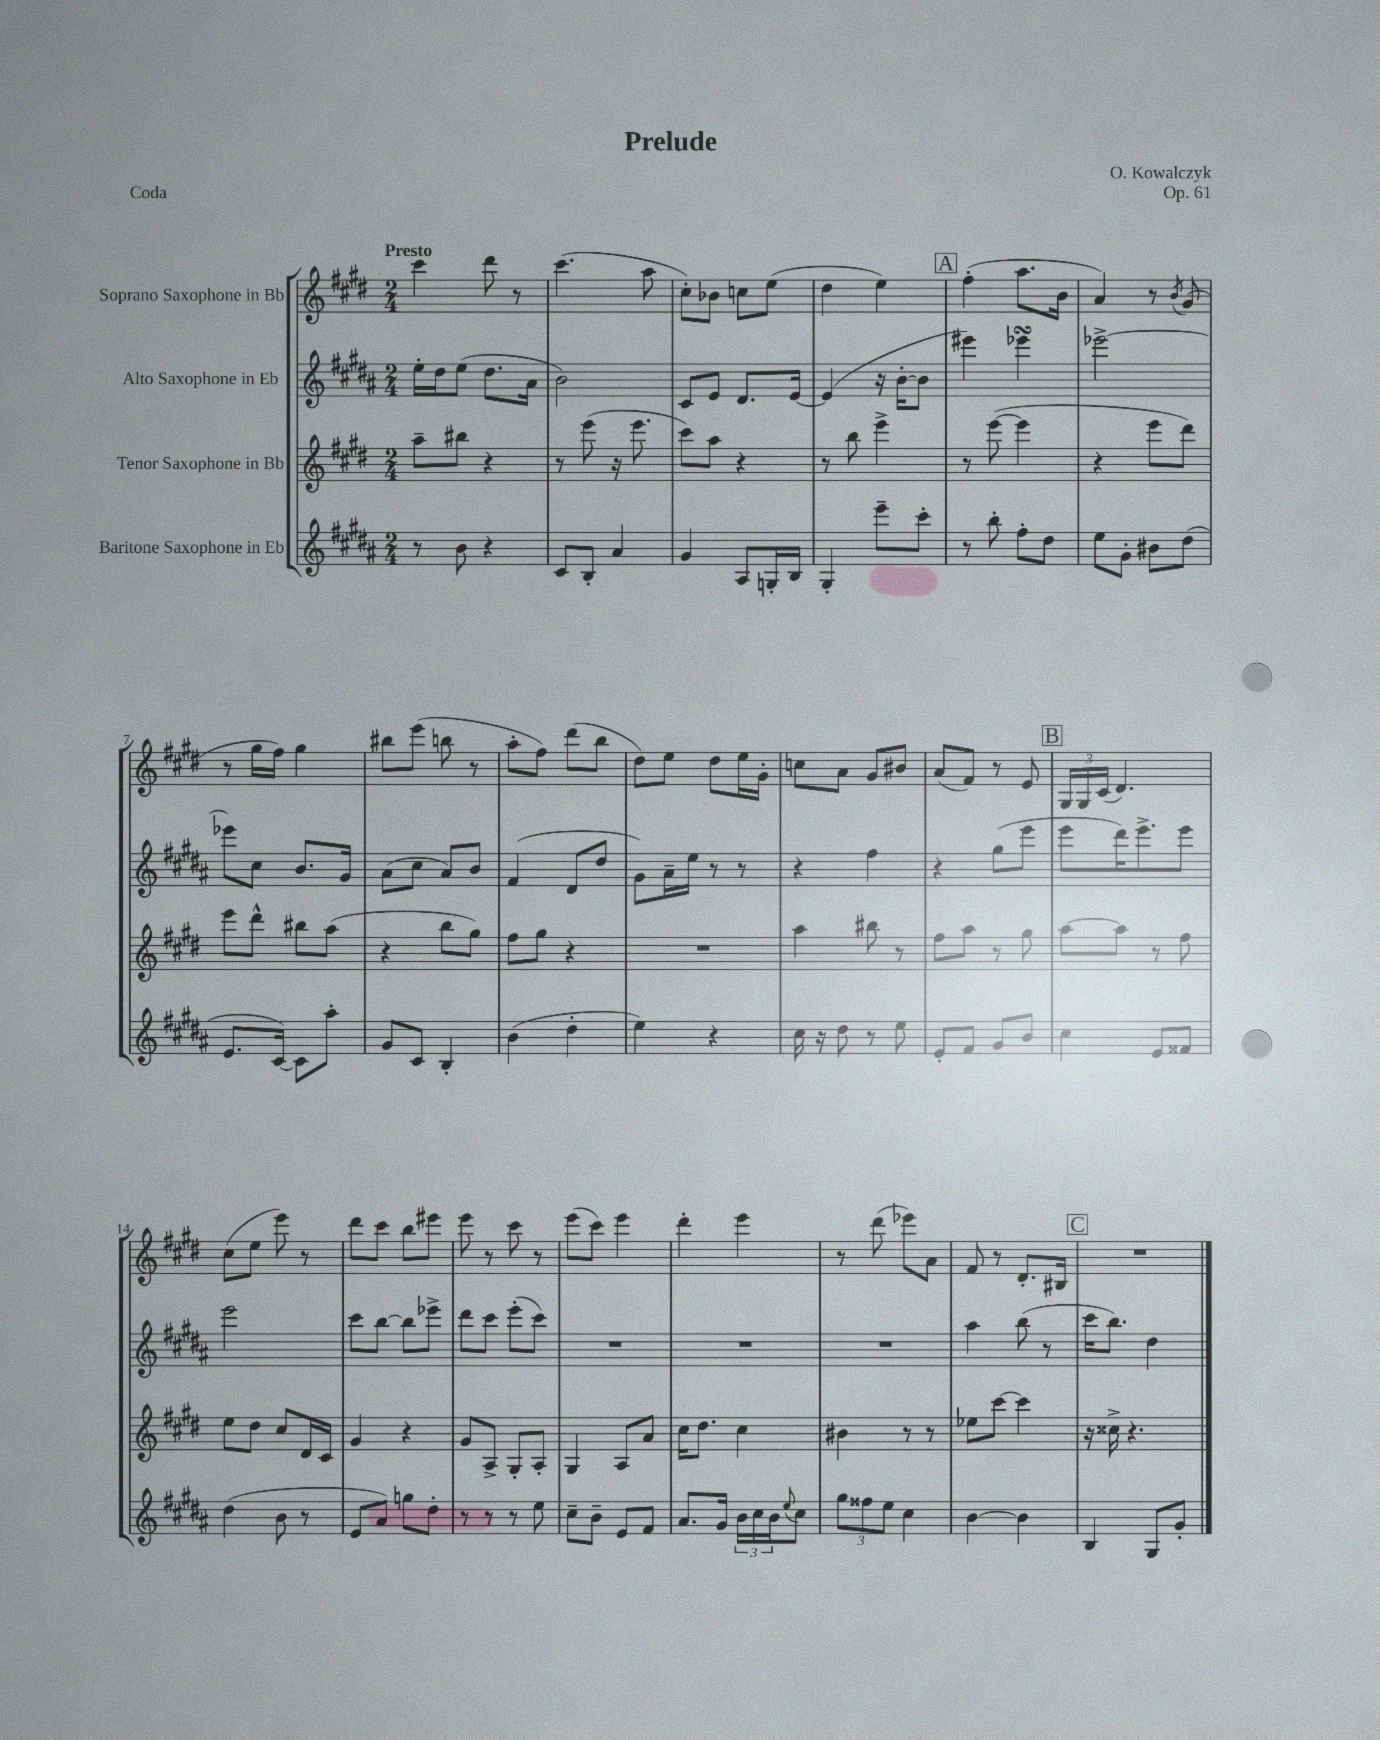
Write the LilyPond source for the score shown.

\header { title = "Prelude" composer = "O. Kowalczyk" opus = "Op. 61" piece = "Coda" }
<<
\new StaffGroup <<
\new Staff = "s0" \with { instrumentName = "Soprano Saxophone in Bb" } {
    \clef treble \key e \major \numericTimeSignature \time 2/4 \tempo "Presto"
    cis'''4 dis'''8 r8 |
    cis'''4.( a''8 |
    cis''8-.) bes'8 c''8 e''8( |
    dis''4 e''4) |
    \mark \markup { \box "A" } fis''4-.( a''8. b'16 |
    a'4) r8 \acciaccatura { b'8 } gis'8( |
    r8 gis''16 fis''16) gis''4 |
    bis''8 e'''8( b''8 r8 |
    a''8-. fis''8) dis'''8( b''8 |
    dis''8) e''8 dis''8 e''16 gis'16-. |
    c''8 a'8 gis'8 bis'8 |
    a'8( fis'8) r8 e'8 |
    \mark \markup { \box "B" } \tuplet 3/2 { gis16 gis16 cis'16( } dis'4.) |
    cis''8( e''8 e'''8) r8 |
    dis'''8 cis'''8 b''8 eis'''8 |
    e'''8 r8 cis'''8 r8 |
    e'''8( cis'''8) e'''4 |
    dis'''4-. e'''4 |
    r8 dis'''8( ees'''8) a'8 |
    fis'8 r8 dis'8.-. bis16 |
    \mark \markup { \box "C" } R2 \bar "|." |
}
\new Staff = "s1" \with { instrumentName = "Alto Saxophone in Eb" } {
    \clef treble \key b \major \numericTimeSignature \time 2/4
    e''16-. dis''16 e''8( dis''8. ais'16 |
    b'2) |
    cis'8 e'8 dis'8. e'16~ |
    e'4( r16 b'16~-. b'8 |
    \mark \markup { \box "A" } eis'''4) ees'''4\turn |
    ees'''2~-> |
    ees'''8 cis''8 b'8. gis'16 |
    ais'8( cis''8 ais'8) b'8 |
    fis'4( dis'8 dis''8 |
    gis'8) ais'16-- e''16 r8 r8 |
    r4 fis''4 |
    r4 gis''8( e'''8 |
    \mark \markup { \box "B" } e'''8 dis'''16) e'''8.-> e'''8 |
    e'''2 |
    cis'''8 b''8~ b''8 ees'''8-> |
    dis'''8 cis'''8 e'''8-.( cis'''8) |
    R2 |
    R2 |
    R2 |
    ais''4 b''8( r8 |
    \mark \markup { \box "C" } cis'''16 b''8.) dis''4 \bar "|." |
}
\new Staff = "s2" \with { instrumentName = "Tenor Saxophone in Bb" } {
    \clef treble \key e \major \numericTimeSignature \time 2/4
    a''8-- bis''8 r4 |
    r8 e'''8( r16 e'''8. |
    cis'''8) a''8 r4 |
    r8 b''8 e'''4-> |
    \mark \markup { \box "A" } r8 e'''8~( e'''4 |
    r4 e'''8 dis'''8) |
    e'''8 dis'''8-^ bis''8 a''8( |
    r4 b''8 gis''8) |
    fis''8 gis''8 r4 |
    R2 |
    a''4 bis''8 r8 |
    fis''8 a''8 r8 gis''8 |
    \mark \markup { \box "B" } a''8~ a''8 r8 fis''8 |
    e''8 dis''8 cis''8 dis'16 cis'16 |
    gis'4 r4 |
    gis'8 a8-> gis8-. a8-. |
    gis4 a8 a'8 |
    cis''16 dis''8. cis''4 |
    bis'4 r8 r8 |
    ees''8 cis'''8~ cis'''4 |
    \mark \markup { \box "C" } r16 cisis''16-> r4. \bar "|." |
}
\new Staff = "s3" \with { instrumentName = "Baritone Saxophone in Eb" } {
    \clef treble \key b \major \numericTimeSignature \time 2/4
    r8 b'8 r4 |
    cis'8 b8-. ais'4 |
    gis'4 ais8 g16-. b16 |
    gis4-. e'''8-- cis'''8-. |
    \mark \markup { \box "A" } r8 b''8-. fis''8-. dis''8 |
    e''8 gis'8-. bis'8 dis''8( |
    e'8. cis'16~) cis'8 ais''8-. |
    gis'8 cis'8 b4-. |
    b'4( dis''4-. |
    e''4) r4 |
    cis''16 r16 dis''8 r8 e''8 |
    e'8-. fis'8 gis'8 b'8 |
    \mark \markup { \box "B" } cis''4 e'8 fisis'8 |
    dis''4( b'8 r8 |
    e'8 ais'8) g''8 dis''8-. |
    r8 r8 r8 e''8 |
    cis''8-- b'8-- e'8 fis'8 |
    ais'8. gis'16 \tuplet 3/2 { b'16 cis''16 b'16 } \appoggiatura { e''8 } cis''8 |
    \tuplet 3/2 { gis''8 fisis''8 e''8 } cis''4 |
    b'4~ b'4 |
    \mark \markup { \box "C" } b4 gis8 gis'8-. \bar "|." |
}
>>
>>
